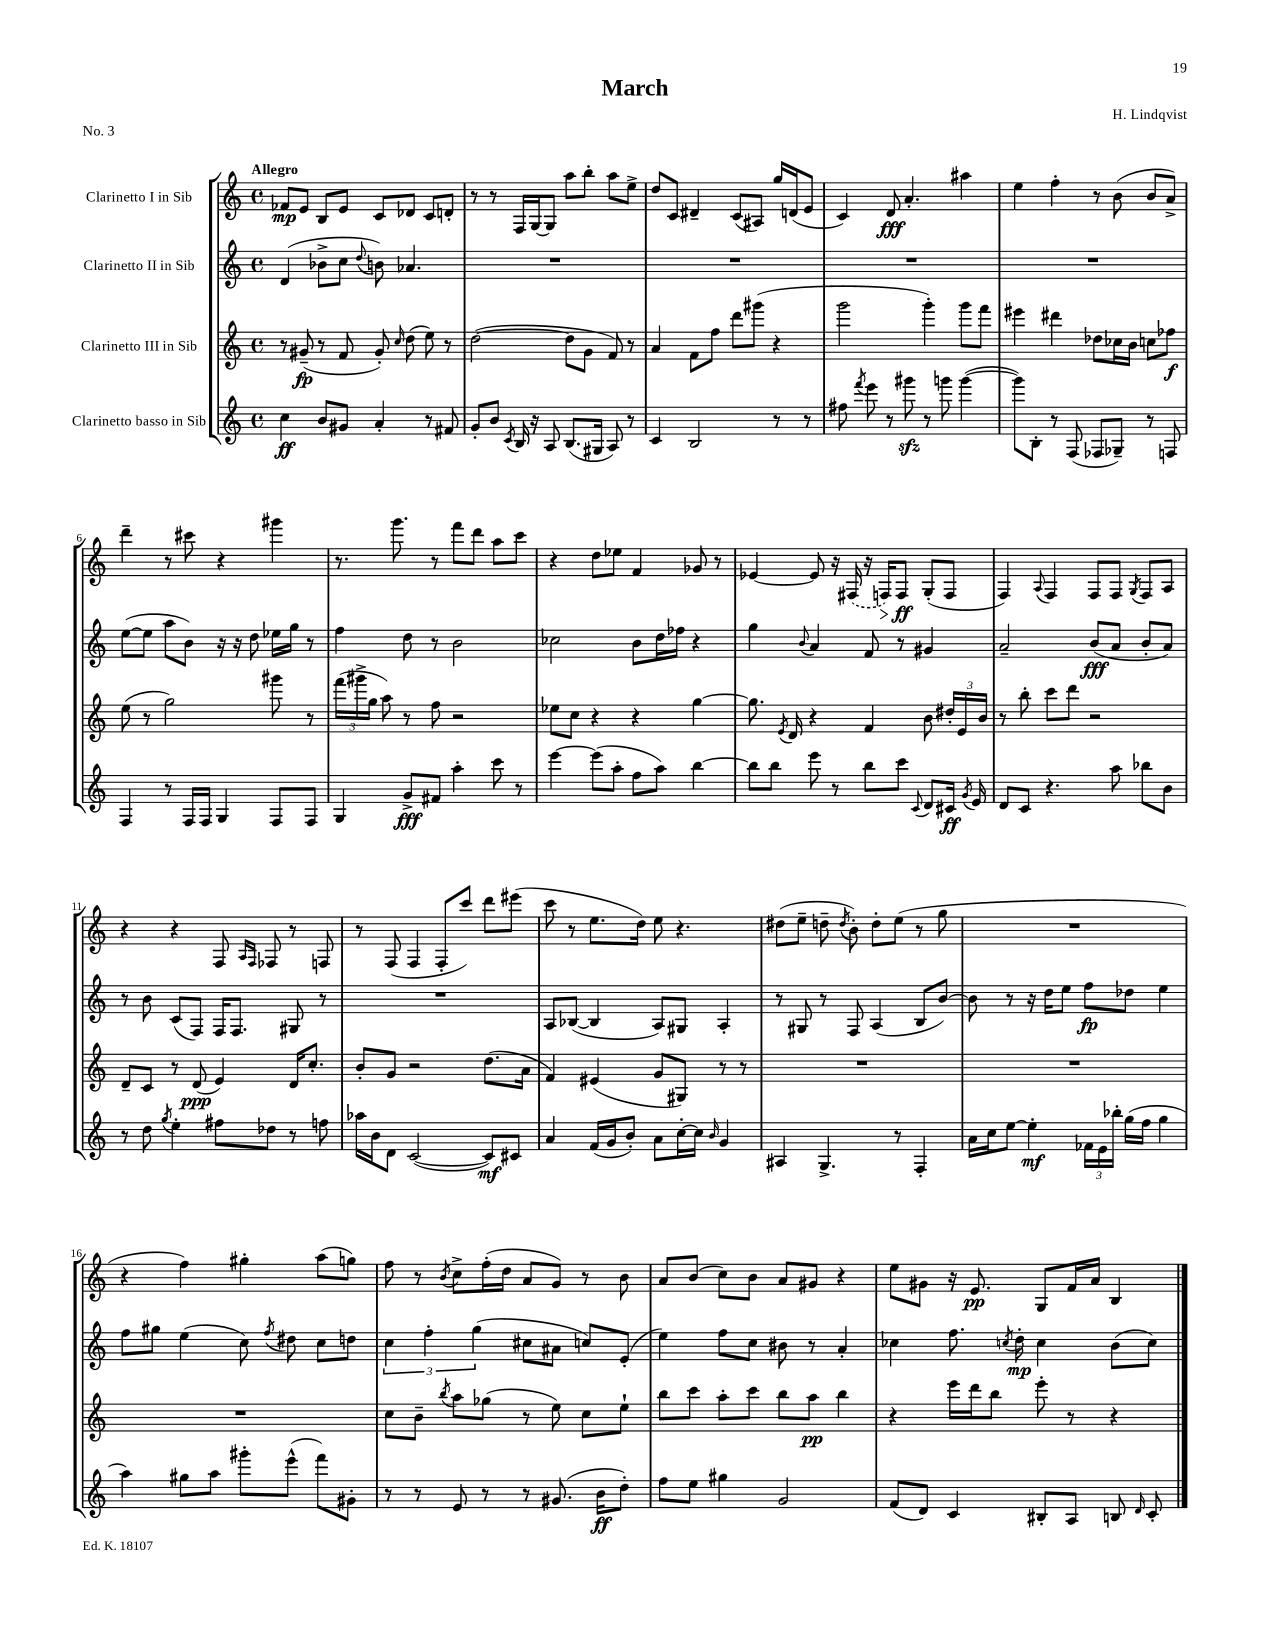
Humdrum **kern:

**kern	**kern	**kern	**kern
*staff4	*staff3	*staff2	*staff1
*clefG2	*clefG2	*clefG2	*clefG2
*k[]	*k[]	*k[]	*k[]
*M4/4	*M4/4	*M4/4	*M4/4
*met(c)	*met(c)	*met(c)	*met(c)
4cc	8r	(4d	8f-
.	(8g#~	.	8e
8b	8r	8b-^	8B
8g#	8f	8cc	8e
.	.	8qqdd	.
4a'	8g#')	8b)	8c
.	16qqcc	.	.
.	(8dd	4.a-	8d-
8r	8ee)	.	8c
8f#	8r	.	8d'
=	=	=	=
8g'	([2dd	1r	8r
8b	.	.	8r
8qc	.	.	.
16B	.	.	16F
16r	.	.	[16G
8A	.	.	8G]
(8.B	8dd]	.	8aa
.	8g	.	8bb'
16G#	.	.	.
8A)	8f)	.	8aa
8r	8r	.	8ee^
=	=	=	=
4c	4a	1r	8dd
.	.	.	8c
2B	8f	.	4d#~
.	8ff	.	.
.	8ddd	.	(8c
.	(8ggg#	.	8A#)
8r	4r	.	16gg
.	.	.	(16d
8r	.	.	8e
=	=	=	=
8ff#	2ggg	1r	4c)
8qfff	.	.	.
8eee	.	.	.
8r	.	.	8d
8ggg#	.	.	4.a'
8r	4ggg')	.	.
8ggg	.	.	.
([4ggg	8ggg	.	4aa#
.	8fff	.	.
=	=	=	=
8ggg])	4eee#	1r	4ee
8B'	.	.	.
8r	4ddd#	.	4ff'
(8F	.	.	.
8F-	8dd-	.	8r
8G-~)	16cc-	.	(8b
.	16b	.	.
8r	8cc	.	8b
8F	8ff-	.	8a^)
=	=	=	=
4F	(8ee	([8ee	4ddd~
.	8r	8ee]	.
8r	2gg)	8aa	8r
16F	.	8b)	8ccc#
16F	.	.	.
4G	.	16r	4r
.	.	16r	.
.	.	8dd	.
8F	8ggg#	16ee-	4ggg#
.	.	16gg	.
8F	8r	8r	.
=	=	=	=
4G	(24fff	4ff	8.r
.	24ggg#^	.	.
.	24gg	.	.
.	8aa)	.	.
.	.	.	8.ggg
8g^	8r	8dd	.
8f#	8ff	8r	8r
4aa'	2r	2b	8fff
.	.	.	8ddd
8ccc	.	.	8aa
8r	.	.	8ccc
=	=	=	=
[4eee	8ee-	2cc-	4r
.	8cc	.	.
(8eee]	4r	.	8dd
8aa'	.	.	8ee-
8ff	4r	8b	4f
8aa)	.	16dd	.
.	.	16ff-	.
[4bb	[4gg	4r	8g-
.	.	.	8r
=	=	=	=
8bb]	8.gg]	4gg	[4e-
8bb	.	.	.
.	8qe	.	.
.	16d	.	.
.	.	8qqb	.
8eee	4r	4a	8e-]
8r	.	.	16r
.	.	.	(16F#
8bb	4f	8f	16r
.	.	.	16F)
8ccc	.	8r	8F
8qqc	.	.	.
8d	8b	4g#	(8G'
16c#	24dd#'	.	8F
.	24e	.	.
8qg	.	.	.
16e	.	.	.
.	24b	.	.
=	=	=	=
8d	8r	2a~	4F)
8c	8bb'	.	.
.	.	.	8qqA
4.r	8ccc	.	4F
.	8ddd	.	.
.	2r	(8b	8F
8aa	.	8a	8F
.	.	.	8qG
8bb-	.	8b'	8F
8b	.	8a)	8A
=	=	=	=
8r	8d~	8r	4r
8dd	8c	8b	.
8qgg	.	.	.
4ee'	8r	(8c	4r
.	(8d	8F)	.
8ff#	4e)	16F	8F
.	.	8.F	.
.	.	.	16qqA
.	.	.	16qqF
8dd-	.	.	8F-
8r	16d	8G#	8r
.	8.cc'	.	.
8ff	.	8r	8F
=	=	=	=
16aa-	8b'	1r	8r
16b	.	.	.
8d	8g	.	(8F
([2c	2r	.	4F
.	.	.	8F'
.	.	.	8ccc)
8c])	(8.dd	.	8ddd
8c#	.	.	(8eee#
.	16a	.	.
=	=	=	=
4a	4f)	8A	8ccc
.	.	([8B-	8r
(16f	(4e#	4B-]	8.ee
16g	.	.	.
8b')	.	.	.
.	.	.	16dd)
8a	8g	8A)	8ee
[16cc'	8G#)	8G#	4.r
16cc]	.	.	.
16qqb	.	.	.
4g	8r	4A'	.
.	8r	.	.
=	=	=	=
4A#	1r	8r	(8dd#
.	.	8G#	8ee~
4.G^	.	8r	8dd~
.	.	.	8qdd
.	.	8F	8b')
.	.	(4A	8dd'
8r	.	.	(8ee
4F'	.	8B	8r
.	.	[8b)	8gg
=	=	=	=
16a	1r	8b]	1r
16cc	.	.	.
[8ee	.	8r	.
4ee']	.	16r	.
.	.	16dd	.
.	.	8ee	.
24f-	.	8ff	.
24e	.	.	.
24bb-'	.	.	.
(16gg	.	8dd-	.
16ff	.	.	.
4gg	.	4ee	.
=	=	=	=
4aa)	1r	8ff	4r
.	.	8gg#	.
8gg#	.	(4ee	4ff)
8aa	.	.	.
8ggg#'	.	8cc)	4gg#'
.	.	8qff	.
(8eee^^	.	8dd#	.
8fff)	.	8cc	(8aa
8g#'	.	8dd	8gg)
=	=	=	=
8r	8cc	6cc	8ff
8r	8b~	.	8r
.	.	6ff'	.
.	8qbb	.	8qb
8e	8aa	.	8cc^
.	.	(6gg	.
8r	(8gg-	.	(16ff'
.	.	.	16dd
8r	8r	8cc#	8a
(8.g#	8ee)	8a#	8g)
.	8cc	8cc)	8r
16b	.	.	.
8dd')	8ee`	(8e'	8b
=	=	=	=
8ff	8bb	4ee)	8a
8ee	8ccc	.	(8b
4gg#	8aa'	8ff	8cc)
.	8ccc	8cc	8b
2g	8bb	8b#	8a
.	8aa	8r	8g#
.	4bb	4a'	4r
=	=	=	=
(8f	4r	4cc-	8ee
8d)	.	.	8g#
4c	16eee	8.ff	16r
.	16ddd	.	8.e
.	8bb	.	.
.	.	8qcc	.
.	.	16dd'	.
8B#'	8eee'	4cc	8G
8A	8r	.	16f
.	.	.	16a
8B	4r	(8b	4B
16qqd	.	.	.
8c'	.	8cc)	.
==	==	==	==
*-	*-	*-	*-
